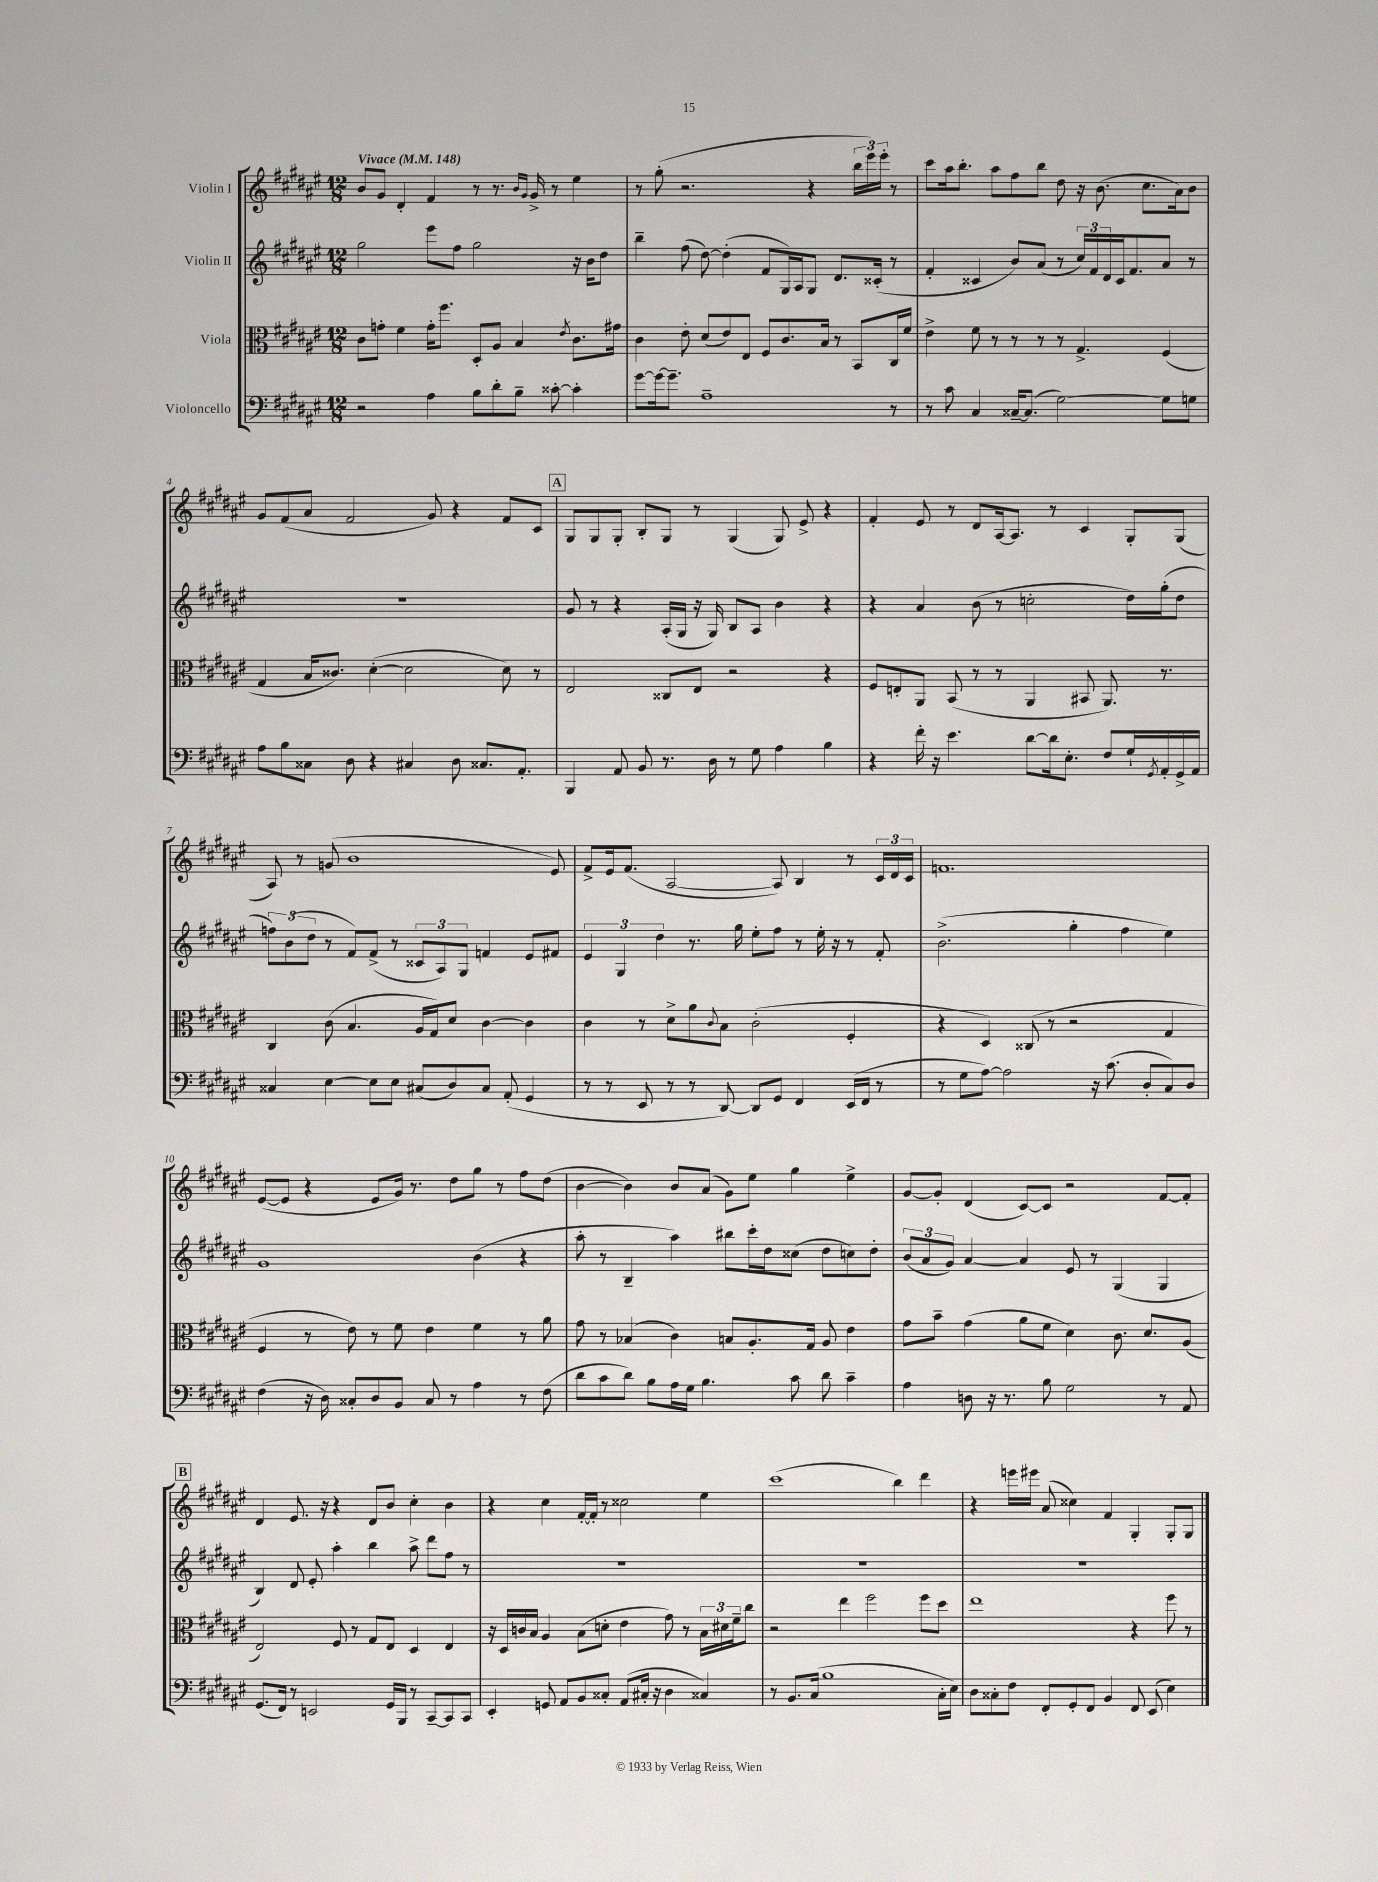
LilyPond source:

<<
\new StaffGroup <<
\new Staff = "s0" \with { instrumentName = "Violin I" } {
    \clef treble \key fis \major \numericTimeSignature \time 12/8 \tempo "Vivace" 4 = 148
    b'8 gis'8 dis'4-. fis'4 r8 r8. \grace { b'16 gis'16 } gis'16-> r8 eis''4 |
    r8 gis''8-.( r2. r4 \tuplet 3/2 { b''16 eis'''16) eis'''16-. } r8 |
    cis'''8 ais''16 b''8.-. ais''8 fis''8 b''8 dis''8 r16 b'8.( cis''8. ais'16) b'8 |
    gis'8 fis'8( ais'8 fis'2 gis'8) r4 fis'8 cis'8 |
    \mark \markup { \box "A" } gis8 gis8 gis8-. b8-. gis8 r8 gis4( gis8) eis'8-> r4 |
    fis'4-. eis'8 r8 dis'8 ais16~ ais8. r8 cis'4 gis8-. gis8( |
    ais8) r8 g'8( b'1 eis'8) |
    fis'8-> eis'16 fis'8.( ais2~ ais8) b4 r8 \tuplet 3/2 { cis'16 dis'16 cis'16 } |
    f'1. |
    eis'8~( eis'8 r4 eis'8 gis'16) r8. dis''8 gis''8 r8 fis''8 dis''8( |
    b'4~ b'4) b'8 ais'8( gis'8) eis''8 gis''4 eis''4-> |
    gis'8~ gis'8-. dis'4( cis'8~) cis'8 r2 fis'8~ fis'8-. |
    \mark \markup { \box "B" } dis'4 eis'8. r16 r4 dis'8 b'8 cis''4-. b'4 |
    r4 cis''4 fis'16~-. fis'16-. r8 cisis''2 eis''4 |
    cis'''1( b''4) dis'''4 |
    r4 e'''16 eis'''16 ais'8( cisis''4) fis'4 gis4-. gis8-. gis8 \bar "|." |
}
\new Staff = "s1" \with { instrumentName = "Violin II" } {
    \clef treble \key fis \major \numericTimeSignature \time 12/8
    gis''2 eis'''8 fis''8 gis''2 r16 b'16 dis''8 |
    b''4-- fis''8( dis''8~) dis''4-.( fis'8 gis16) ais16 gis8 dis'8. cisis'16-.( r8 |
    fis'4-. cisis'4 b'8) ais'8( r8 \tuplet 3/2 { cis''16) fis'16 dis'16 } cisis'16 fis'8. ais'8 r8 |
    R1. |
    \mark \markup { \box "A" } gis'8 r8 r4 ais16-.( gis16 r16 gis16) b8 ais8 b'4 r4 |
    r4 ais'4 b'8( r8 c''2-. dis''16) gis''16-.( dis''8 |
    \tuplet 3/2 { f''8) b'8( dis''8 } r8 fis'8) fis'8->( r8 \tuplet 3/2 { cisis'8 ais8) gis8 } f'4 eis'8 fis'8 |
    \tuplet 3/2 { eis'4 gis4 dis''4 } r8. gis''16 eis''8-. fis''8 r8 eis''16-. r16 r8 fis'8-. |
    b'2.->( gis''4-. fis''4 eis''4) |
    gis'1 b'4( r4 |
    ais''8-. r8 b4-- ais''4) bis''8 cis'''16-. dis''16 cisis''8( dis''8 c''8) dis''8-. |
    \tuplet 3/2 { b'8( ais'8 gis'8) } ais'4~ ais'4 eis'8 r8 gis4( gis4 |
    \mark \markup { \box "B" } b4) dis'8 eis'8-. ais''4-. b''4 ais''8-> dis'''8 fis''8 r8 |
    R1. |
    R1. |
    R1. \bar "|." |
}
\new Staff = "s2" \with { instrumentName = "Viola" } {
    \clef alto \key fis \major \numericTimeSignature \time 12/8
    cis'8 g'8-. fis'4 g'16-. fis''8. dis8-. ais8 b4 \acciaccatura { eis'8 } cis'8. gis'16 |
    cis'4 eis'8-. dis'8( eis'8) eis8 fis8 cis'8. b16 r8 b,8 cis16 fis'16 |
    eis'4-> fis'8 r8 r8 r8 r8 gis4.-> fis4( |
    gis4 b16 cisis'8.) dis'4~-.( dis'2 dis'8) r8 |
    \mark \markup { \box "A" } eis2 cisis8 eis8 r2 r4 |
    fis8 e8-. ais,8 b,8( r8 r8 ais,4 bis,8 ais,8.) r8. |
    cis4 cis'8( b4. ais16 gis16) dis'8 cis'4~ cis'4 |
    cis'4 r8 dis'8-> ais'8 \appoggiatura { cis'8 } b8 cis'2-.( fis4-. |
    r4 dis4) cisis8( r8 r2 gis4 |
    fis4 r8 eis'8) r8 fis'8 eis'4 fis'4 r8 ais'8 |
    gis'8 r8 bes4( cis'4) b8 ais8.-. gis16 ais8 eis'4 |
    gis'8 b'8-- gis'4( ais'8 fis'8 dis'4) cis'8. dis'8. ais8( |
    \mark \markup { \box "B" } eis2) fis8 r8 gis8 eis8 dis4 eis4 |
    r16 dis16 c'16 b16 ais4 b8( d'8-. eis'4 gis'8) r8 \tuplet 3/2 { b16 dis'16 fis'16-- } cis''8 |
    r2 eis''4 fis''2 fis''8 dis''8 |
    eis''1 r4 fis''8 r8 \bar "|." |
}
\new Staff = "s3" \with { instrumentName = "Violoncello" } {
    \clef bass \key fis \major \numericTimeSignature \time 12/8
    r2 ais4 b8 dis'8-. b8-- cisis'8~-. cisis'4-. |
    gis'8~ gis'16~ gis'8.-- ais1-- r8 |
    r8 cis'8 cis4 cisis16~-- cisis8.( gis2~) gis8 g8 |
    ais8 b8 cisis8 dis8 r4 cis4 dis8 cisis8. ais,8.-. |
    \mark \markup { \box "A" } b,,4 ais,8 b,8 r8. dis16 r8 gis8 ais4 b4 |
    r4 fis'16-. r16 eis'4. dis'8~ dis'16 eis8.-. fis8 gis16-! \acciaccatura { gis,8 } ais,16-. gis,16-> ais,16 |
    cisis4 eis4~ eis8 eis8 cis8( dis8) cis8 ais,8-.( gis,4 |
    r8 r8 eis,8 r8 r8 dis,8~) dis,8 gis,8 fis,4 eis,16( fis,16 r8 |
    r8 gis8 ais8~) ais2 r16 cis'8.( dis8-. cis8) dis8 |
    fis4( r16 dis16) cisis8-. dis8 b,8 cisis8 r8 ais4 r8 fis8( |
    dis'8 cis'8 dis'8) b8 ais16 gis16 b4. cis'8 dis'8 cis'4-- |
    ais4 d8 r16 r8. b8 gis2 r8 ais,8 |
    \mark \markup { \box "B" } gis,8.( fis,16) r8 e,2 gis,16 b,,16 r8 cis,8~-- cis,8 cis,8 |
    eis,4-. g,8 ais,8 b,8 cisis8-. ais,8( cis16-. r16 dis4 cisis4) |
    r8 b,8. cis16( b1 cis16-. eis16) |
    dis8 cisis8-. fis8 fis,8-. gis,8-. fis,8 b,4 fis,8 eis,8( eis4) \bar "|." |
}
>>
>>
